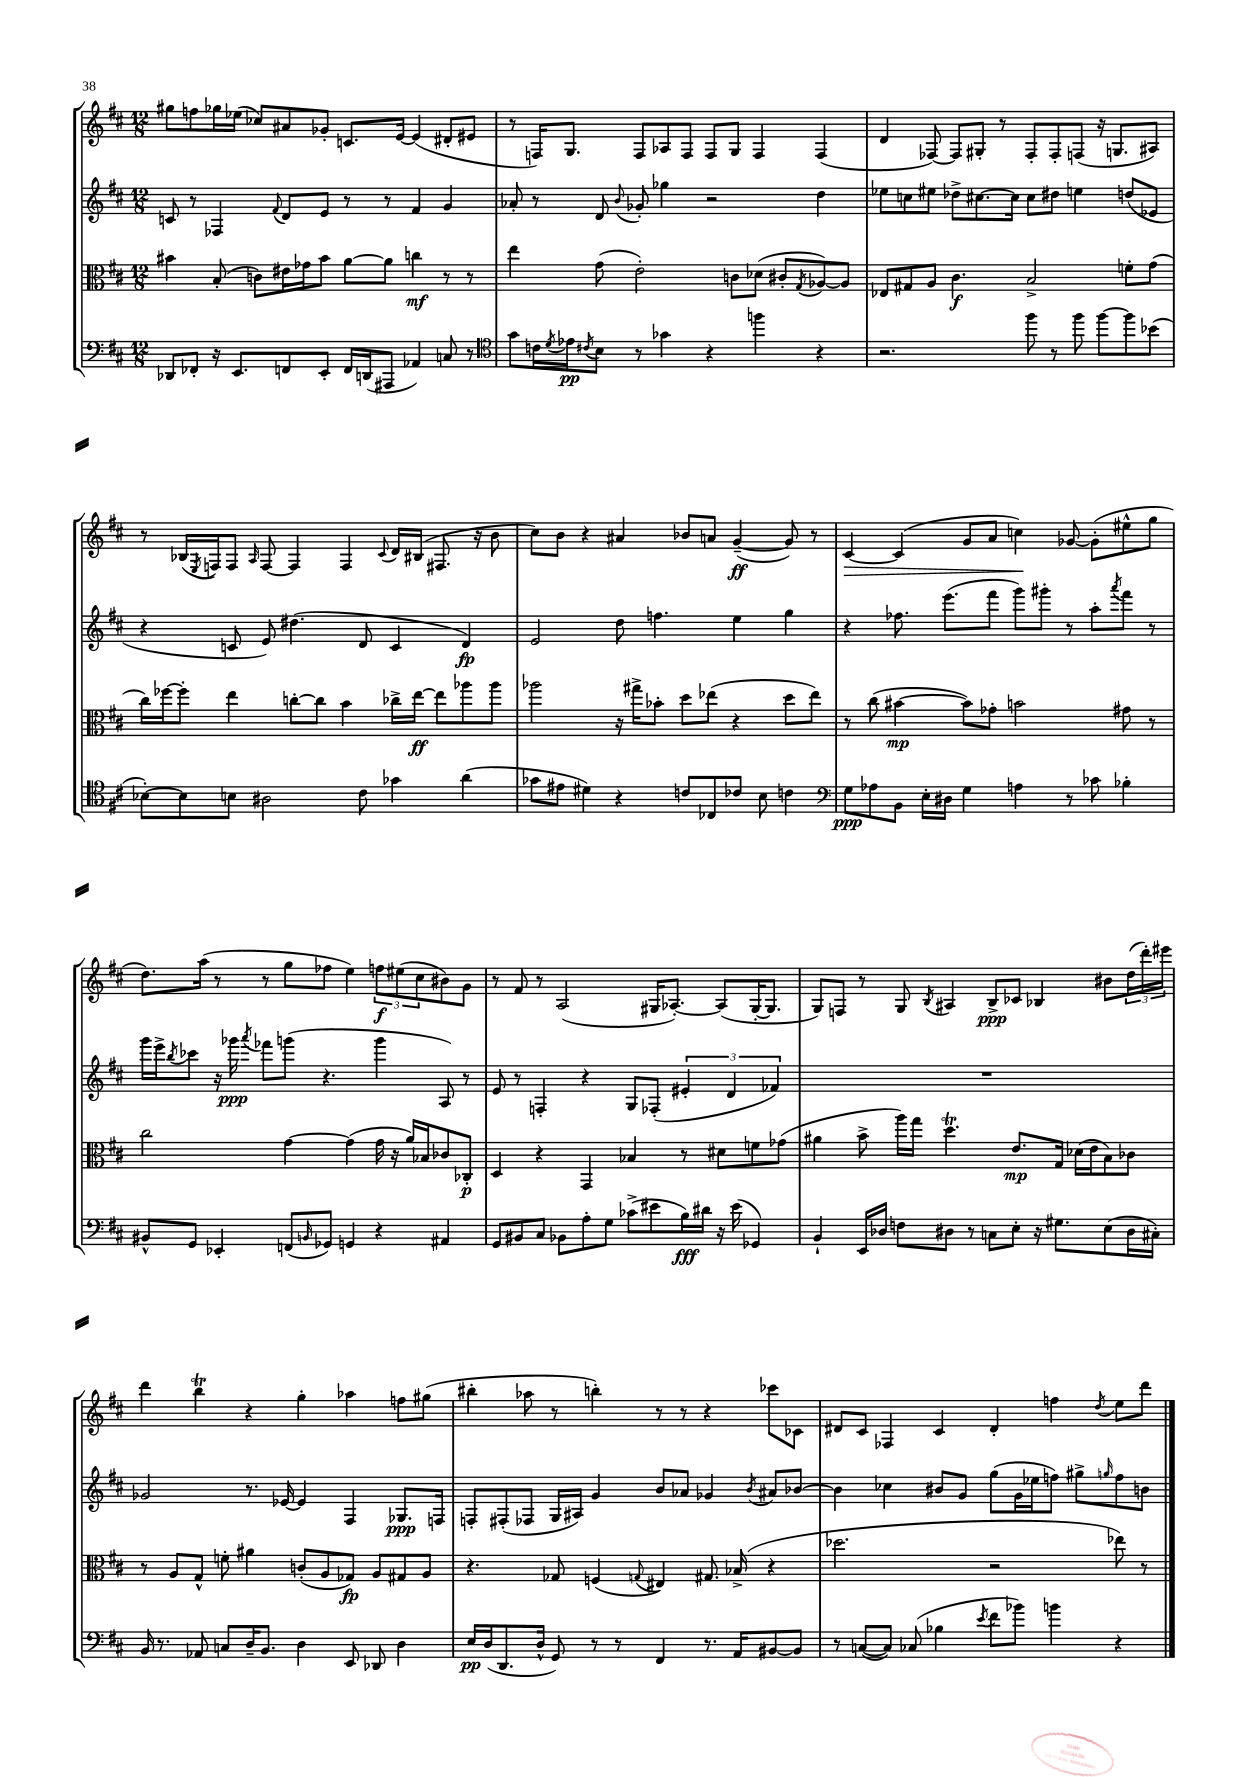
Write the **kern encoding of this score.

**kern	**dynam	**kern	**dynam	**kern	**dynam	**kern	**dynam
*part4	*part4	*part3	*part3	*part2	*part2	*part1	*part1
*staff4	*staff4	*staff3	*staff3	*staff2	*staff2	*staff1	*staff1
*clefF4	*	*clefC3	*	*clefG2	*	*clefG2	*
*k[f#c#]	*	*k[f#c#]	*	*k[f#c#]	*	*k[f#c#]	*
*M12/8	*	*M12/8	*	*M12/8	*	*M12/8	*
=9	=9	=9	=9	=9	=9	=9	=9
8DD-X/L	.	4b#X\	.	8cn/	.	8gg#X\L	.
8FF-X'/J	.	.	.	8r	.	8ffn\	.
16r	.	(8B'/	.	4F-X/	.	16gg-X\L	.
8.EE/L	.	.	.	.	.	(16ee-X\JJ	.
.	.	8cn\L)	.	.	.	8cc-X/L)	.
.	.	.	.	8qqf#/	.	.	.
8FFn/	.	16e#X\L	.	8d/L	.	8a#X/	.
.	.	16g-X\J	.	.	.	.	.
8EE'/J	.	8b#\J	.	8e/J	.	8g-X'/J	.
16FF/LL	.	[8a\L	.	8r	.	8.cn/L	.
(16DDn/J	.	.	.	.	.	.	.
8AAA#X/J	.	8a\J]	.	8r	.	.	.
.	.	.	.	.	.	[16e/Jk	.
4AA-X/)	.	4ccn\	mf	4f#/	.	(4e/]	.
8Cn/	.	8r	.	4g/	.	8d#X'/L	.
8r	.	8r	.	.	.	8e#X/J	.
=10	=10	=10	=10	=10	=10	=10	=10
*clefC4	*	*	*	*	*	*	*
8g\L	.	4ee\	.	8a-X'/	.	8r	.
16cn\L	.	.	.	8r	.	16Fn/KL)	.
8qd/	.	.	.	.	.	.	.
16e-X\J	pp	.	.	.	.	8.G/J	.
8qc#X/	.	.	.	.	.	.	.
8B\J	.	(8g\	.	8d/	.	.	.
.	.	.	.	8qqb/	.	.	.
8r	.	2e'\)	.	8g-X'/	.	8F/L	.
4g-X\	.	.	.	4gg-X\	.	8A-X/	.
.	.	.	.	.	.	8F/J	.
4r	.	.	.	2r	.	8F/L	.
.	.	8cn\L	.	.	.	8G/J	.
4ffn\	.	(8d-X\J	.	.	.	4F/	.
.	.	8c#X'/L	.	.	.	.	.
.	.	8qG/	.	.	.	.	.
4r	.	[8A-X/)	.	4dd\	.	(4F/	.
.	.	8A-/J]	.	.	.	.	.
=11	=11	=11	=11	=11	=11	=11	=11
2.r	.	8E-X/L	.	8ee-X\L	.	4d/	.
.	.	8G#X/	.	8ccn\	.	.	.
.	.	8A/J	.	8ee#X\J	.	[8F-X/)	.
.	.	4.c#\	f	8dd-X^\L	.	8F-/L]	.
.	.	.	.	[8.cc#X\	.	8G#X'/J	.
.	.	.	.	.	.	8r	.
.	.	.	.	16cc#\Jk]	.	.	.
8ff#\	.	2B^/	.	8cc#\L	.	8F-'/L	.
8r	.	.	.	8dd#X\J	.	8F-'/	.
8ff#\	.	.	.	4een\	.	(8Fn/J	.
[8ff#\L	.	.	.	.	.	16r	.
.	.	.	.	.	.	8.Gn/L	.
8ff#\]	.	8fn'\L	.	(8ddn/L	.	.	.
(8b-X\J	.	(8g\J	.	8e-X/J	.	8A#X/J)	.
!!LO:LB:g=z
=12	=12	=12	=12	=12	=12	=12	=12
[8B-X'\L)	.	16cc#\LL)	.	4r	.	8r	.
.	.	[16ff-X\J	.	.	.	.	.
8B-\]	.	8ff-'\J]	.	.	.	(16B-X/LL	.
.	.	.	.	.	.	8qE/	.
.	.	.	.	.	.	16Fn/J)	.
8Bn\J	.	4ee\	.	8cn/	.	8F/J	.
.	.	.	.	.	.	16qqA/	.
2A#X\	.	.	.	8e/)	.	[8F/	.
.	.	[8ccn'\L	.	(4.dd#X\	.	4F/]	.
.	.	8cc\J]	.	.	.	.	.
.	.	4b\	.	.	.	4F/	.
8c#\	.	.	.	8d/	.	.	.
.	.	.	.	.	.	8qqc#/	.
4g-X\	.	16cc-X^\LL	.	4c/	.	16d/LL	.
.	.	[16ee\JJ	ff	.	.	(16B#X/JJ	.
.	.	8ee\L]	.	.	.	8.F#X/	.
(4a\	.	8aa-X\	.	4d/)	fp	.	.
.	.	.	.	.	.	16r	.
.	.	8aa-\J	.	.	.	8b\	.
=13	=13	=13	=13	=13	=13	=13	=13
8g-X\L	.	2aa-X\	.	2e/	.	8cc#\L)	.
8e#X\J	.	.	.	.	.	8b\J	.
4d#X\)	.	.	.	.	.	4r	.
4r	.	16r	.	8dd\	.	4a#X/	.
.	.	16gg#X^\KL	.	.	.	.	.
.	.	8b-X'\J	.	4.ffn\	.	.	.
8cn/L	.	8dd\L	.	.	.	8b-X/L	.
8C-X/	.	(8ee-X\J	.	.	.	8an/J	.
8c-X/J	.	4r	.	4ee\	.	([4g~/	ff
8B\	.	.	.	.	.	.	.
4cn\	.	8dd\L	.	4gg\	.	8g/])	.
.	.	8ee-\J)	.	.	.	8r	.
=14	=14	=14	=14	=14	=14	=14	=14
*clefF4	*	*	*	*	*	*	*
!	!	!	!	!	!	!	!LO:HP:b
8G\L	ppp	8r	.	4r	.	[4c#/	>
8A-X\	.	(8cc#\	.	.	.	.	.
8BB\J	.	[4b#X\	mp	8.ff-X\	.	(4c#/]	.
16E'\LL	.	.	.	.	.	.	.
16D#X\JJ	.	.	.	(8.eee\L	.	.	.
4G\	.	8b#\L])	.	.	.	8g/L	.
.	.	8g-X'\J	.	8fff#\J	.	8a/J	.
4An\	.	2bn\	.	8ggg\L)	.	4ccn\)	.
.	.	.	.	8ggg#X'\J	.	.	.
8r	.	.	.	8r	.	[8g-X/	]
8c-X\	.	.	.	8aa'\L	.	(8g-'\L]	.
.	.	.	.	8qaaa/	.	.	.
4B-X'\	.	8g#X\	.	8fff#\J	.	8ee#X^^\	.
.	.	8r	.	8r	.	8gg\J	.
!!LO:LB:g=z
=15	=15	=15	=15	=15	=15	=15	=15
8BB#X^^/L	.	2cc#\	.	16ggg\LL	.	8.dd\L)	.
.	.	.	.	16eee^\J	.	.	.
.	.	.	.	8qbb/	.	.	.
8GG/J	.	.	.	8ccc-X\J	.	.	.
.	.	.	.	.	.	(16aa\Jk	.
4EE-X'/	.	.	.	16r	.	8r	.
.	.	.	.	16ggg-X\	ppp	.	.
.	.	.	.	8qaaa/	.	.	.
.	.	.	.	8fff-X\L	.	8r	.
(8FFn/L	.	[4g\	.	(8gggn\J	.	8gg\L	.
16qqBBn/	.	.	.	.	.	.	.
8GG-X/J)	.	.	.	4.r	.	8ff-X\J	.
4GGn/	.	(4g\]	.	.	.	4ee\)	.
4r	.	16g\	.	4ggg\	.	12ffn\L	f
.	.	16r	.	.	.	.	.
.	.	.	.	.	.	(12ee#X\	.
.	.	16a/LL)	.	.	.	.	.
.	.	.	.	.	.	12cc#\	.
.	.	16B-X/J	.	.	.	.	.
4AA#X/	.	8c-X/	.	8A/)	.	8b#X\)	.
.	.	8C-X'/J	p	8r	.	8g\J	.
=16	=16	=16	=16	=16	=16	=16	=16
8GG/L	.	4D/	.	8e/	.	8r	.
8BB#X/	.	.	.	8r	.	8f#/	.
8C#/J	.	4r	.	4Fn'/	.	8r	.
8BB-X\L	.	.	.	.	.	(2A/	.
8A'\	.	4GG/	.	4r	.	.	.
8G\J	.	.	.	.	.	.	.
(8c-X^\L	.	4B-X/	.	8G/L	.	.	.
8e#X\	.	.	.	(8F-X'/J	.	16G#X/KL	.
.	.	.	.	.	.	[8.A-X'/J)	.
16B\L)	fff	8r	.	6e#X'/	.	.	.
16d#X\JJ	.	.	.	.	.	.	.
16r	.	8d#X\L	.	.	.	(8A-/L]	.
.	.	.	.	6d/	.	.	.
(16e#\	.	.	.	.	.	.	.
4GG-X/)	.	8fn\	.	.	.	[16G#'/K	.
.	.	.	.	.	.	8.G#/J]	.
.	.	.	.	6f-X/)	.	.	.
.	.	(8g-X\J	.	.	.	.	.
=17	=17	=17	=17	=17	=17	=17	=17
4BB`/	.	4a#X\	.	1.r	.	8G/L)	.
.	.	.	.	.	.	8Fn/J	.
16EE/LL	.	8b^\	.	.	.	8r	.
16D-X/JJ	.	.	.	.	.	.	.
8Fn\L	.	16aa\LL)	.	.	.	8G/	.
.	.	16gg\JJ	.	.	.	.	.
.	.	.	.	.	.	8qB/	.
8D#X\J	.	4.ddT\	.	.	.	4A#X/	.
8r	.	.	.	.	.	.	.
8Cn\L	.	.	.	.	.	8B^/L	ppp
8E'\J	.	8.e/L	mp	.	.	8c-X/J	.
16r	.	.	.	.	.	4B-X/	.
8.G#X\L	.	16G/Jk	.	.	.	.	.
.	.	(16d-X\LL	.	.	.	.	.
.	.	16e\J	.	.	.	.	.
(8E\	.	8B\)	.	.	.	8b#X\L	.
16D#\L	.	8c-X\J	.	.	.	(24dd\L	.
.	.	.	.	.	.	24ddd'\)	.
16C#X'\JJ)	.	.	.	.	.	.	.
.	.	.	.	.	.	24eee#X\JJ	.
!!LO:LB:g=z
=18	=18	=18	=18	=18	=18	=18	=18
16BB/	.	8r	.	2g-X/	.	4ddd\	.
8.r	.	.	.	.	.	.	.
.	.	8A/L	.	.	.	.	.
8AA-X/	.	8G^^/J	.	.	.	4bbT\	.
8Cn/L	.	8fn'\	.	.	.	.	.
16D~/K	.	4a#X\	.	8.r	.	4r	.
8.BB/J	.	.	.	.	.	.	.
.	.	.	.	[16e-X/	.	.	.
4D\	.	(8cn'/L	.	4e-/]	.	4gg'\	.
.	.	8A/	.	.	.	.	.
8EE/	.	8G-X/J)	fp	4F#/	.	4aa-X\	.
8DD-X/	.	8A/L	.	.	.	.	.
4D\	.	8G#X/	.	8.G-X/L	ppp	8ffn\L	.
.	.	8A/J	.	.	.	(8gg#X\J	.
.	.	.	.	16Fn/Jk	.	.	.
=19	=19	=19	=19	=19	=19	=19	=19
16E/LL	pp	4.r	.	8Fn'/L	.	4bb#X'\	.
(16D/J	.	.	.	.	.	.	.
8.DD/	.	.	.	(8F#X'/	.	.	.
.	.	.	.	8F-X/J	.	8aa-X\	.
16D^^/Jk	.	.	.	.	.	.	.
8GG/)	.	8G-X/	.	16G/LL	.	8r	.
.	.	.	.	16A#X/JJ)	.	.	.
8r	.	(4Fn/	.	4g/	.	4bbn'\)	.
8r	.	.	.	.	.	.	.
.	.	8qqGn/	.	.	.	.	.
4FF#/	.	4E#X/)	.	8b/L	.	8r	.
.	.	.	.	8a-X/J	.	8r	.
8.r	.	8.G#X/	.	4g-X/	.	4r	.
16AA/KL	.	(16B-X^/	.	.	.	.	.
.	.	.	.	8qb/	.	.	.
[8BB#X/	.	4r	.	8a#X/L	.	8ccc-X\L	.
8BB#/J]	.	.	.	[8b-X/J	.	8c-X\J	.
=20	=20	=20	=20	=20	=20	=20	=20
8r	.	2.dd-X\	.	4b-\]	.	8d#X/L	.
([8Cn/L	.	.	.	.	.	8c#/J	.
8C/J])	.	.	.	4cc-X\	.	4F-X/	.
(8C-X/	.	.	.	.	.	.	.
4B-X\	.	.	.	8b#X/L	.	4c#/	.
.	.	.	.	8g/J	.	.	.
8qe/	.	.	.	.	.	.	.
8f#\L	.	2r	.	(8gg\L	.	4d#'/	.
8b-X\J)	.	.	.	16g\L	.	.	.
.	.	.	.	16ee-X\J	.	.	.
4bn\	.	.	.	8ffn\J)	.	4ffn\	.
.	.	.	.	8gg#X^\L	.	.	.
.	.	.	.	16qqggn/	.	8qdd/	.
4r	.	8ee-X\)	.	8ff\	.	8ee\L	.
.	.	8r	.	8bn\J	.	8ddd\J	.
==	==	==	==	==	==	==	==
*-	*-	*-	*-	*-	*-	*-	*-
